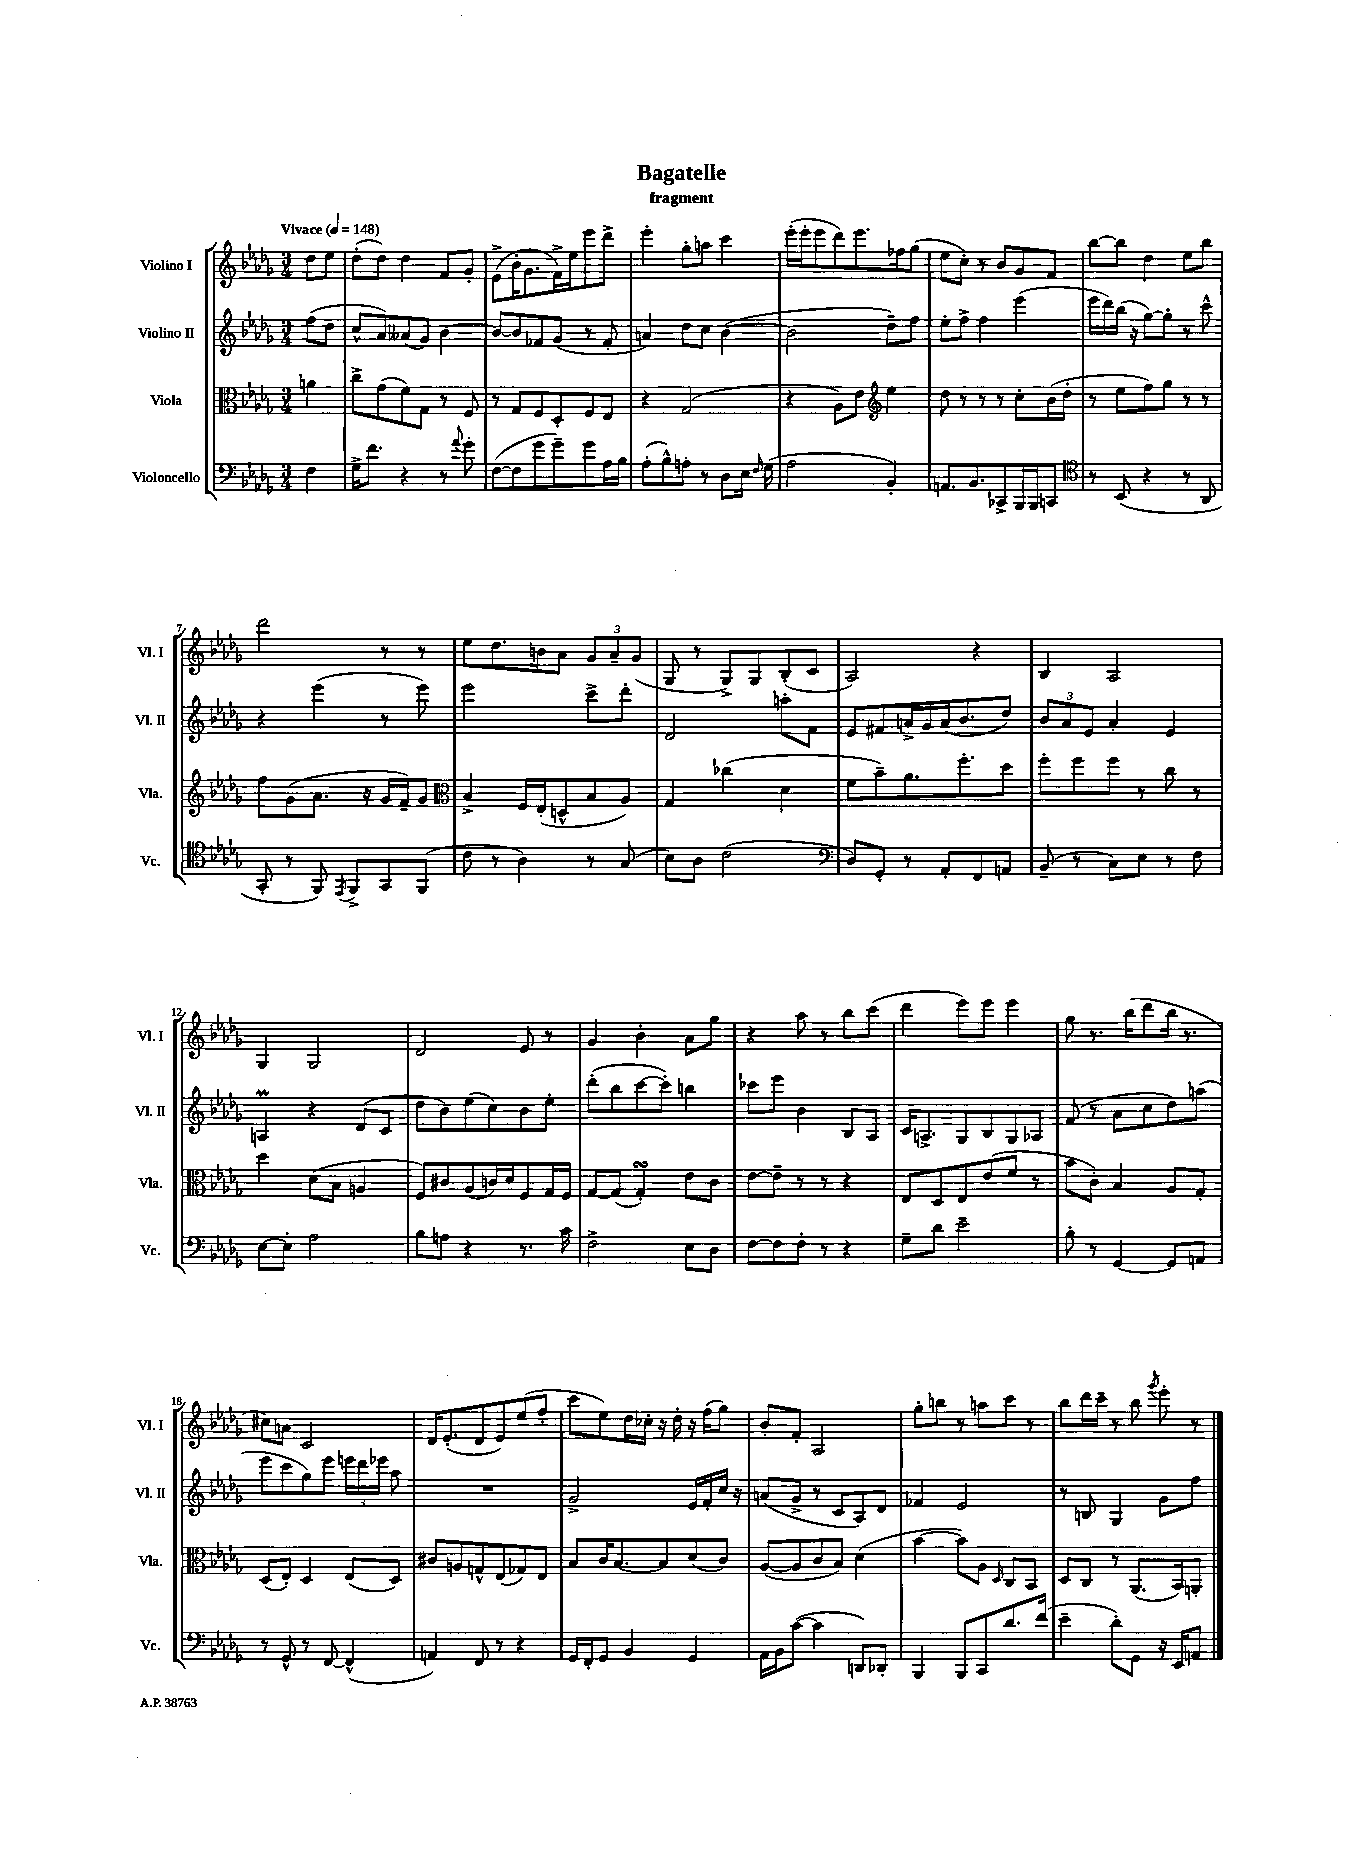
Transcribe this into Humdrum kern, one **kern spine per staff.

**kern	**kern	**kern	**kern
*staff4	*staff3	*staff2	*staff1
*clefF4	*clefC3	*clefG2	*clefG2
*k[b-e-a-d-g-]	*k[b-e-a-d-g-]	*k[b-e-a-d-g-]	*k[b-e-a-d-g-]
*M3/4	*M3/4	*M3/4	*M3/4
*MM148	*MM148	*MM148	*MM148
4F	4a	(8ff	8dd-
.	.	8dd-	8ee-
=	=	=	=
16G-^	8cc^	8cc^^	(8dd-'
8.f	.	.	.
.	(8g-	8a-)	8dd-)
4r	8f)	(8a--	4dd-
.	8G-	8g-)	.
8r	8r	[4b-	8f
8qqa-	.	.	.
8g-'	8F	.	8g-'
=	=	=	=
([8F	8r	8b-_	(8e-^
8F]	8G-	8b-]	16b-'
.	.	.	8.g-
8g-	8F	8f-	.
8g-~)	8D-'	(8g-	16f^)
.	.	.	16ee-
8g-	8F	8r	8eee-
16A-	8E-	8f-'	8ddd-^
16B-	.	.	.
=	=	=	=
(8A-'	4r	4a)	4eee-'
8B-^^)	.	.	.
8A'	(2G-	8dd-	8gg-'
8r	.	8cc	8aa
8D-	.	([4b-	4ccc
16E-	.	.	.
16qqF	.	.	.
(16G-	.	.	.
=	=	=	=
2A-	4r	2b-]	(16eee-'
.	.	.	16eee-'
.	.	.	8eee-
.	8A-)	.	8ddd-)
.	8e-	.	8.eee-
*	*clefG2	*	*
4BB-')	4ee-	8dd-~)	.
.	.	.	16ff-
.	.	8ff	(8gg-
=	=	=	=
8.AA	8dd-	8ee-'	8ee-
.	8r	8ff^	8cc')
8.BB-	.	.	.
.	8r	4ff	8r
8CC-^	8r	.	8b-
16BBB-	8cc'	(4eee-	8g-
16BBB-	.	.	.
8CC	(16b-	.	8f
.	16dd-'	.	.
=	=	=	=
*clefC4	*	*	*
8r	8r	16eee-	[8bb-
.	.	16ddd-)	.
(8BB-	8ee-	(16bb-	8bb-]
.	.	16r	.
4r	8ff)	[8gg-)	4dd-
.	8gg-	8gg-']	.
8r	8r	8r	8ee-
8AA-	8r	8ccc^^	8bb-
=	=	=	=
8GG-'	8ff	4r	2ddd-
8r	(8g-	.	.
8FF)	8.a-	(4eee-	.
8qEE-	.	.	.
8FF^	.	.	.
.	16r	.	.
8GG-	16g-	8r	8r
.	16f~)	.	.
(8FF	8g-	8eee-)	8r
=	=	=	=
*	*clefC3	*	*
8c	4B-^	2eee-	8ee-
8r	.	.	8.dd-
4A-)	16F	.	.
.	(16E-'	.	16b
.	8D^^	.	8a-
8r	8B-	8ccc^	12g-
.	.	.	12a-~
(8G-	8A-)	8ddd-'	.
.	.	.	(12g-
=	=	=	=
8B-)	4G-	2d-	8G-
8A-	.	.	8r
(2c	(4cc-	.	8G-^)
.	.	.	8G-
.	4d-	8aa'	(8B-'
.	.	8f	8c
=	=	=	=
*clefF4	*	*	*
8D-)	8f	8e-	2A-)
8GG-'	8b-~)	8f#	.
8r	8.a-	16a^	.
.	.	16g-	.
8AA-'	.	(16a	.
.	8.ff'	8.b-	.
8FF	.	.	4r
8AA	8dd-	8dd-)	.
=	=	=	=
(8BB-~	8ff'	12b-	4B-
.	.	12a-	.
8r	8ff	.	.
.	.	12e-	.
8C)	8ff	4a-'	2A-
8E-	8r	.	.
8r	8cc	4e-	.
8F	8r	.	.
=	=	=	=
[8E-	4dd-	4A	4G-
8E-']	.	.	.
2A-	(8d-	4r	2G-
.	8B-	.	.
.	4A	(8d-	.
.	.	8c	.
=	=	=	=
8B-	8F)	8dd-	2d-
8A	8c#	8b-)	.
4r	(8A-	(8ee-	.
.	16c)	8cc)	.
.	16d-	.	.
8.r	8F	8b-	8e-
.	16G-	8ee-'	8r
16c	16F	.	.
=	=	=	=
2F^	[8G-	(8ddd-'	4g-
.	(8G-]	8bb-	.
.	4G-')	[8ccc	4b-'
.	.	8ccc'])	.
8E-	8e-	4bb	8a-
8D-	8c	.	8gg-
=	=	=	=
[8F	[8e-	8ccc-	4r
8F]	8e-~]	8eee-	.
8F'	8r	4b-	8aa-
8r	8r	.	8r
4r	4r	8B-	8bb-
.	.	8A-	(8ccc
=	=	=	=
8G-~	8E-	16c	4ddd-
.	.	8.A^	.
8d-	8D-	.	.
2e-~	8E-	8G-	8eee-)
.	(8e-	8B-	8eee-
.	8f	8G-	4eee-
.	8r	8A-	.
=	=	=	=
8B-'	8b-	(8f	8gg-
8r	8c')	8r	8.r
[4GG-	4B-	8a-	.
.	.	.	(16bb-
.	.	8cc	8ddd-
8GG-]	8A-	8dd-)	16bb-
.	.	.	8.r
8AA	8G-'	(8aa	.
=	=	=	=
8r	(8D-	8eee-	8cc#)
8GG-^^	8E-')	8ccc	8a
8r	4D-	8gg-)	2c
[8FF	.	8eee-	.
(4FF^^]	(8E-	24eee	.
.	.	24ddd-	.
.	.	24eee-	.
.	8D-)	8aa-	.
=	=	=	=
4AA)	8c#	2.r	16d-
.	.	.	(8.e-'
.	8A	.	.
8FF	8G^^	.	8d-
8r	(8E-	.	8e-)
4r	8G-)	.	(8ee-
.	8E-	.	8ff'
=	=	=	=
16GG-	8B-	2g-^	8ccc
16FF'	.	.	.
8GG-	16c	.	8ee-)
.	[8.B-	.	.
4BB-	.	.	16dd-
.	.	.	16cc-'
.	8B-]	.	16r
.	.	.	16dd-'
4GG-	(8d-	16e-	16r
.	.	16f'	(16ff
.	8c)	16cc	8gg-)
.	.	16r	.
=	=	=	=
16AA-	([8A-	(8a	8b-'
16BB-	.	.	.
([8c	8A-]	8g-^	8f'
4c]	8c	8r	2A-
.	8B-)	8c	.
8DD)	(4d-	8A-)	.
8DD-'	.	8d-	.
=	=	=	=
4BBB-	[4b-	4f-	8gg-'
.	.	.	8bb
8BBB-	8b-])	2e-	8r
8CC	8A-	.	8aa
.	16qqD-	.	.
8.d-	8C	.	8ccc
.	8BB-	.	8r
(16f	.	.	.
=	=	=	=
4e-~	8D-	8r	8bb-
.	8C	8B	16ddd-
.	.	.	16ccc~
8d-')	8r	4G-	8r
8GG-	(8.AA-	.	8bb-
.	.	.	8qggg-
16r	.	8g-	8eee-'
16EE-	16BB-)	.	.
8AA	8AA'	8ff	8r
==	==	==	==
*-	*-	*-	*-
